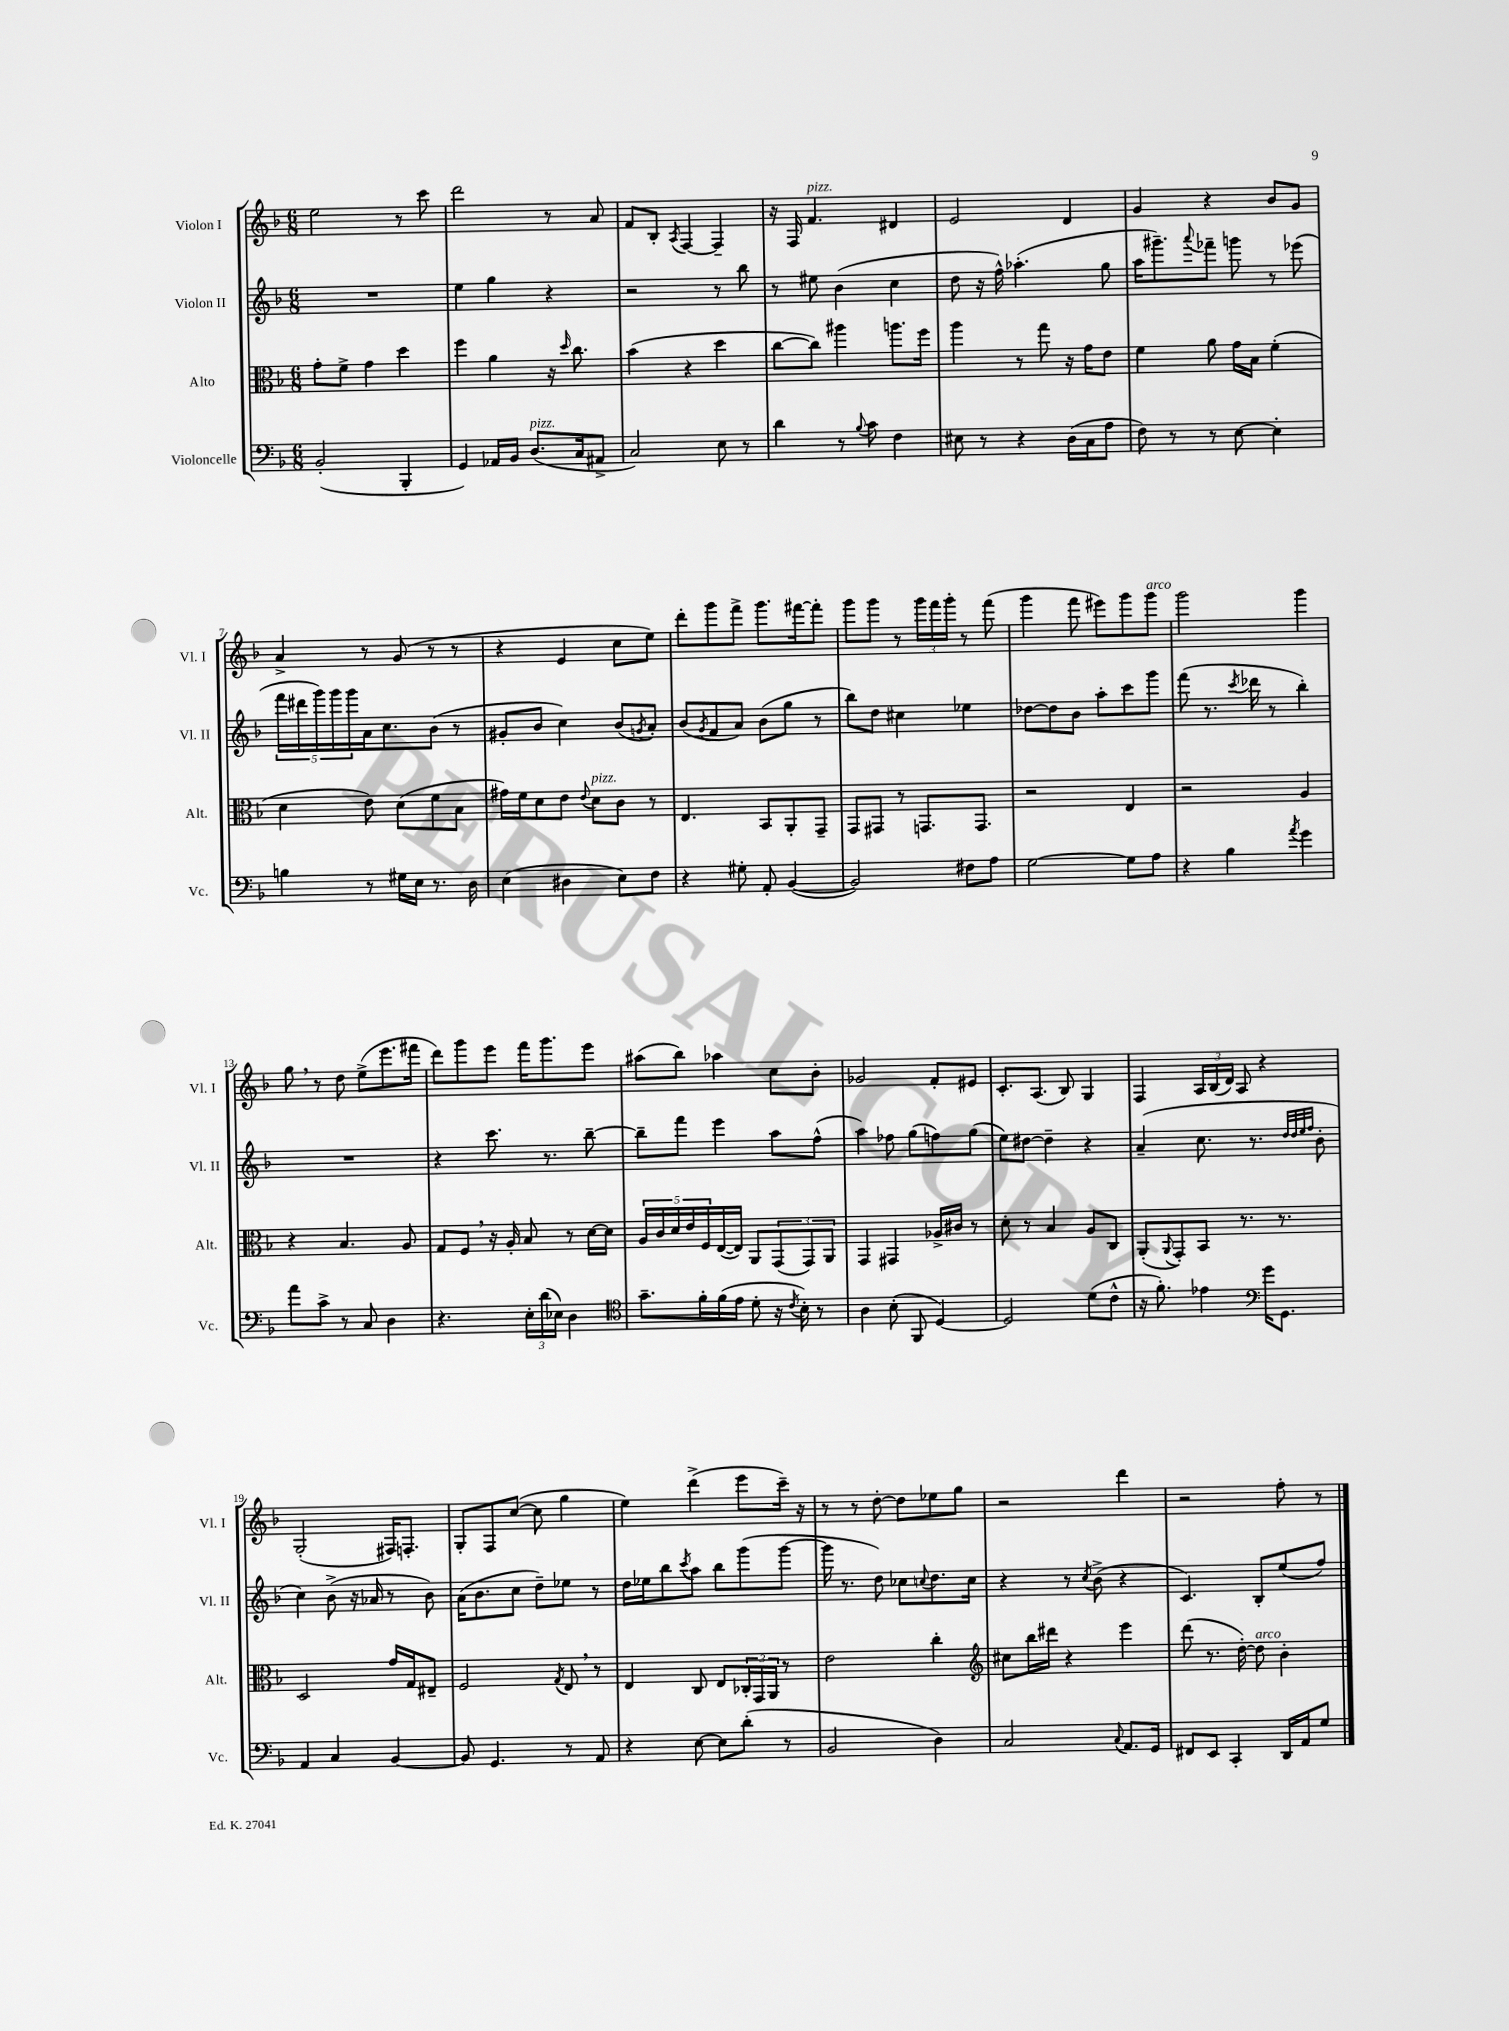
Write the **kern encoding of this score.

**kern	**kern	**kern	**kern
*part4	*part3	*part2	*part1
*staff4	*staff3	*staff2	*staff1
*I"Violoncelle	*I"Alto	*I"Violon II	*I"Violon I
*I'Vc.	*I'Alt.	*I'Vl. II	*I'Vl. I
*clefF4	*clefC3	*clefG2	*clefG2
*k[b-]	*k[b-]	*k[b-]	*k[b-]
*M6/8	*M6/8	*M6/8	*M6/8
=1	=1	=1	=1
(2BB-'/	8g'\L	2.r	2ee\
.	8f^\J	.	.
.	4g\	.	.
4BBB-'/	4dd\	.	8r
.	.	.	8ccc\
=2	=2	=2	=2
4GG/)	4ff\	4ee\	2ddd\
16AA-X/LL	4a\	4gg\	.
16BB-/JJ	.	.	.
!LO:TX:a:i:t=pizz.	!	!	!
(8.D/L	.	.	.
.	16r	4r	8r
.	16qqdd/	.	.
16C/k	8.cc\	.	.
8AA#X^/J	.	.	8a/
=3	=3	=3	=3
2C/)	(4b-\	2r	8f/L
.	.	.	8B-'/J
.	.	.	8qA/
.	4r	.	[4F/
8E\	4dd\	8r	4F~/]
8r	.	8bb-\	.
=4	=4	=4	=4
4d\	[8cc\L	8r	16r
.	.	.	16F/
!	!	!	!LO:TX:a:i:t=pizz.
.	8cc\J])	8ee#X\	4.f/
8r	4aa#X\	(4b-\	.
8qqB-/	.	.	.
8c\	.	.	.
4F\	8.aan\L	4cc\	4d#X/
.	16ff\Jk	.	.
=5	=5	=5	=5
8E#X\	4aa\	8dd\	2e/
8r	.	16r	.
.	.	16ff^^\)	.
4r	8r	(4.aa-X'\	.
.	8gg\	.	.
(16D\LL	16r	.	4d/
16C\J	16g\KL	.	.
8A\J	8e\J	8gg\	.
=6	=6	=6	=6
8F\)	4f\	16aa\KL	4g/
.	.	8.ggg#X~\)	.
8r	.	.	.
.	.	8qqaaa/	.
8r	8a\	8fff-X~\J	4r
[8E\	16g\LL	8gggn\	.
.	16B-\JJ	.	.
4E'\]	(4f'\	8r	8b-/L
.	.	(8eee-X\	8g/J
!!LO:LB:g=z
=7	=7	=7	=7
4Bn\	4d\	20fff\LL	4a^/
.	.	20ddd#X\	.
.	.	20ggg\)	.
.	.	20ggg\	.
.	.	20ggg\	.
8r	8e\)	16a\J	8r
.	.	8.cc\	.
16G#X\LL	(8d\L	.	(8g/
16E\JJ	.	.	.
8.r	8f\	(8b-\J	8r
.	8B-\J	8r	8r
16D\	.	.	.
=8	=8	=8	=8
(4E\	16g#X\LL)	8g#X'/L	4r
.	16f\J	.	.
.	8d\	8b-/J	.
4D#X\	8e\J	4cc\)	4e/
.	8qqe/	.	.
!	!LO:TX:a:i:t=pizz.	!	!
.	8d\L	.	.
8E\L)	8c\J	(8b-/L	8cc\L
.	.	8qgn/	.
8F\J	8r	8a'/J)	8ee\J)
=9	=9	=9	=9
4r	4.E/	(8b-/L	8ddd'\L
.	.	8qg/	.
.	.	8f/	8ggg\
8G#X'\	.	8a/J)	8fff^\J
8AA'/	8BB-/L	(8b-\L	8.ggg\L
([4BB-/	8AA'/	8gg\J	.
.	.	.	[16fff#X\k
.	8GG~/J	8r	8fff#'\J]
=10	=10	=10	=10
2BB-/])	8GG/L	8bb-\L)	8ggg\L
.	8GG#X/J	8dd\J	8ggg\J
.	8r	4cc#X\	8r
.	8.GGn/L	.	24ggg\LL
.	.	.	24fff\
.	.	.	24ggg'\JJ
8F#X\L	.	4ee-X\	8r
.	8.GG/J	.	.
8A\J	.	.	(8fff\
=11	=11	=11	=11
[2G\	2r	[8dd-X\L	4ggg\
.	.	8dd-\]	.
.	.	8b-\J	8fff\
.	.	8aa'\L	8eee#X\L)
8G\L]	4E/	8ccc\	8ggg\
!	!	!	!LO:TX:a:i:t=arco
8A\J	.	8ggg\J	8ggg\J
=12	=12	=12	=12
4r	2r	(8fff\	2ggg\
.	.	8.r	.
4B-\	.	.	.
.	.	8qccc/	.
.	.	16ddd-X\	.
.	.	8r	.
8qa/	.	.	.
4g\	4A/	4bb-'\)	4ggg\
!!LO:LB:g=z
=13	=13	=13	=13
8a\L	4r	2.r	8gg,\
8c^\J	.	.	8r
8r	4.B-/	.	8dd\
8C/	.	.	(8ee^\L
4D\	.	.	8.eee\
.	8A/	.	.
.	.	.	16fff#X\Jk
=14	=14	=14	=14
4.r	8G/L	4r	8ddd\L)
.	8F,/J	.	8ggg\
.	16r	8.ccc\	8eee\J
.	16A'/	.	.
24E'\LL	8B-/	.	16fff\KL
(24d\	.	.	.
.	.	8.r	8.ggg\
24E-X\JJ)	.	.	.
4D\	8r	.	.
.	[16d\LL	[8bb-~\	8eee\J
.	16d\JJ]	.	.
=15	=15	=15	=15
*clefC4	*	*	*
8.g~\L	20A/LL	8bb-~\L]	(8aa#X\L
.	20c/	.	.
.	20d/	.	.
.	.	8fff\J	8bb-\J)
.	20e/	.	.
16f'\L	.	.	.
.	20F/	.	.
(16f\	([16E/	4eee\	4aa-X\
16e\JJ	16E/JJ])	.	.
8d'\	8AA/L	.	.
16r	(12GG/	8aa\L	8cc\L
8qc/	.	.	.
16B-'\)	.	.	.
.	12GG/)	.	.
8r	.	(8ff^^\J	8b-'\J
.	12AA/J	.	.
=16	=16	=16	=16
4A\	4GG/	4aa\)	2g-X/
(8B-'\	4GG#X/	8ff-X\	.
8FF/	.	(8gg\L	.
[4D/)	16A-X^/LL	8ffn\)	8f'/L
.	16c#X/JJ	.	.
.	8r	(8gg\J	8e#X/J
=17	=17	=17	=17
2D/]	8d'\	8ee\L)	8.c'/L
.	8r	[8dd#X\J	.
.	.	.	(8.A/J
.	4B-/	4dd#~\]	.
.	.	.	8B-/)
(8d\L	8A/L	4r	4G/
8c^^\J	8C/J	.	.
=18	=18	=18	=18
16r	(8AA'/L	(4a~/	4F/
8.f'\)	.	.	.
.	8qqAA/	.	.
.	8GG'/)	.	.
4e-X\	8BB-/J	8.cc\	24A/LL
.	.	.	(24B-/
.	.	.	24d/JJ)
.	8.r	.	8A/
.	.	8.r	.
*clefF4	*	*	*
16g\KL	.	.	4r
8.GG\J	8.r	.	.
.	.	32qqdd/LLL	.
.	.	32qqdd/	.
.	.	32qqee/	.
.	.	32qqff/JJJ	.
.	.	8b-'\	.
!!LO:LB:g=z
=19	=19	=19	=19
4AA/	2D/	4cc\)	(2G'/
4C/	.	(8b-^\	.
.	.	16r	.
.	.	16a-X/	.
[4BB-/	16g/LL	8r	16F#X/KL)
.	16G/J	.	8.Fn'/J
.	8E#X~/J	8b-\)	.
=20	=20	=20	=20
8BB-/]	2F/	(16a\KL	8G'/L
.	.	8.b-\	.
4.GG/	.	.	8F/
.	.	8cc\J	([8cc/J
.	.	8dd~\L)	8cc\]
.	8qG/	.	.
8r	8E,/	8ee-X\J	4gg\
8AA/	8r	8r	.
=21	=21	=21	=21
4r	4E/	16dd\LL	4ee\)
.	.	16ee-X\J	.
.	.	8bb-\	.
.	.	8qccc/	.
[8E\	8C/	8aa\J	(4ddd^\
8E\L]	8E/L	8bb-\L	.
(8d'\J	24C-X'/L	(8ggg\	8eee\L
.	24GG/	.	.
.	24AA/JJ	.	.
8r	8r	[8ggg\J	16ccc~\Jk)
.	.	.	16r
=22	=22	=22	=22
2BB-/	2e\	16ggg\]	8r
.	.	8.r	.
.	.	.	8r
.	.	8dd\)	[8dd'\
.	.	8cc-X\L	8dd\L]
.	.	8qqccn/	.
4D\)	4cc'\	8.dd\	8ee-X\
.	.	.	8gg\J
.	.	16cc\Jk	.
=23	=23	=23	=23
*	*clefG2	*	*
2C/	8cc#X\L	4r	2r
.	16bb-\L	.	.
.	16ddd#X\JJ	.	.
.	4r	8r	.
.	.	8qcc/	.
.	.	(8b-^\	.
8qqC/	.	.	.
8.AA/L	4eee\	4r	4ddd\
16GG/Jk	.	.	.
=24	=24	=24	=24
8FF#X/L	(8ddd\	4.c/)	2r
8EE/J	8.r	.	.
4CC'/	.	.	.
.	[16dd'\)	.	.
!	!LO:TX:a:i:t=arco	!	!
.	8dd\]	8B-'/L	.
16DD/LL	4b-'\	(8ee/	8ff'\
16AA/J	.	.	.
8G/J	.	8ff/J)	8r
==	==	==	==
*-	*-	*-	*-
